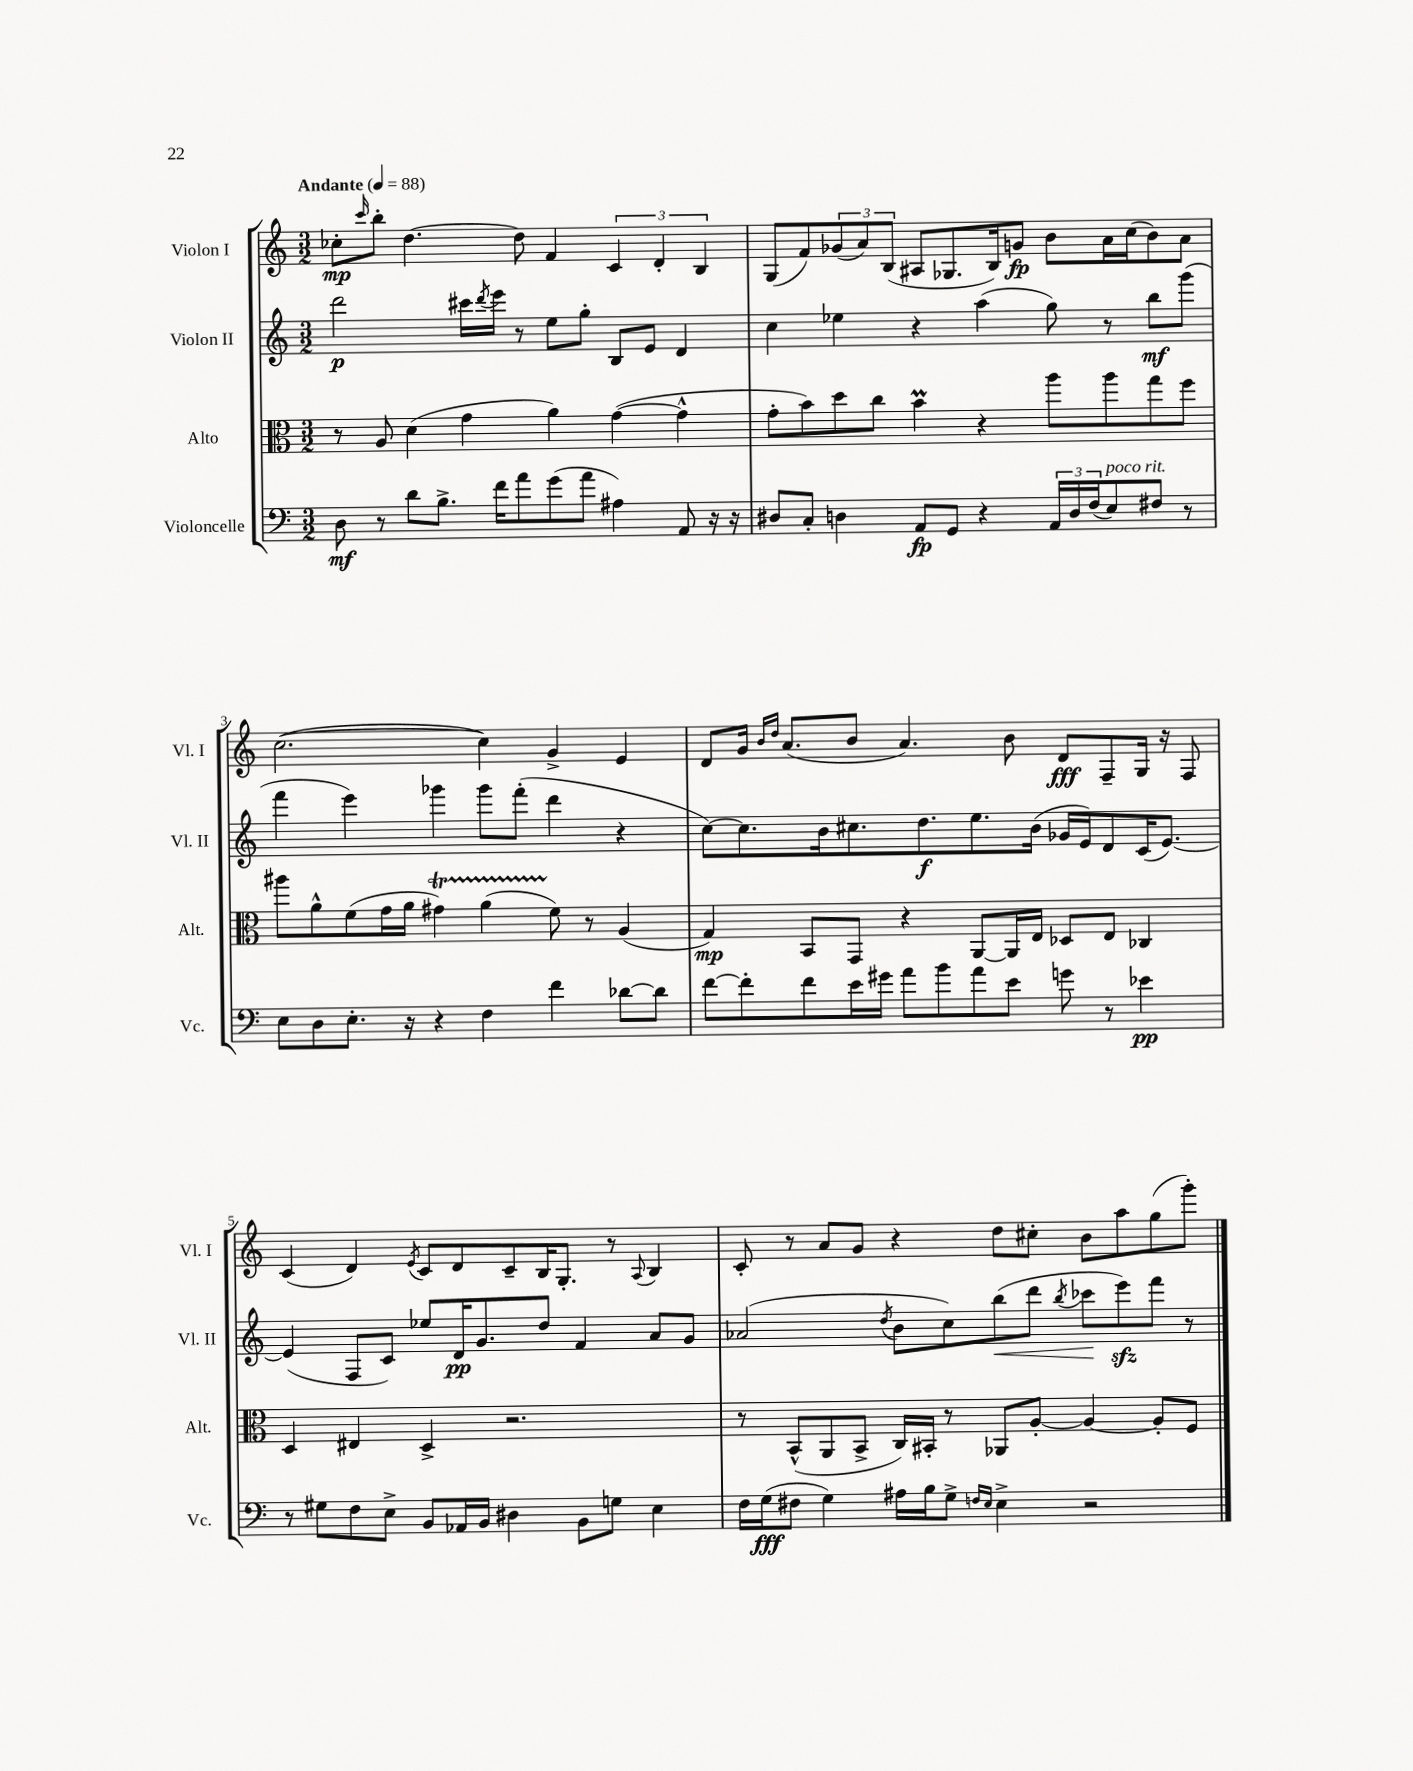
<<
\new StaffGroup <<
\new Staff = "s0" \with { instrumentName = "Violon I" shortInstrumentName = "Vl. I" } {
    \clef treble \key c \major \numericTimeSignature \time 3/2 \tempo "Andante" 4 = 88
    ces''8-.\mp \grace { c'''16 } b''8-. d''4.~ d''8 f'4 \tuplet 3/2 { c'4 d'4-. b4 } |
    g8( f'8) \tuplet 3/2 { ges'8( a'8) b8( } ais8 ges8. b16) g'8\fp b'8 a'16 c''16( b'8) a'8 |
    c''2.~( c''4) g'4-> e'4 |
    d'8 g'16 \grace { b'16 d''16 } a'8.( b'8 a'4.) b'8 d'8\fff f8-- g16 r16 f8 |
    c'4( d'4) \acciaccatura { e'8 } c'8 d'8 c'8-- b16 g8.-. r8 \appoggiatura { a8 } b4 |
    c'8-. r8 a'8 g'8 r4 d''8 cis''8-. b'8 a''8 g''8( g'''8-.) \bar "|." |
}
\new Staff = "s1" \with { instrumentName = "Violon II" shortInstrumentName = "Vl. II" } {
    \clef treble \key c \major \numericTimeSignature \time 3/2
    d'''2\p cis'''16 \acciaccatura { d'''8 } e'''16 r8 e''8 g''8-. b8 e'8 d'4 |
    c''4 ees''4 r4 a''4( g''8) r8 b''8\mf g'''8( |
    f'''4 e'''4) ges'''4 ges'''8 f'''8-.( d'''4 r4 |
    c''8~) c''8. b'16 cis''8. d''8.\f e''8. b'16( ges'16 e'16) d'8 c'16( e'8.~) |
    e'4( f8 c'8) ees''8 d'16\pp g'8. d''8 f'4 a'8 g'8 |
    aes'2( \acciaccatura { d''8 } b'8 c''8) b''8\<( d'''8 \acciaccatura { b''8 } ces'''8\! e'''8\sfz) f'''8 r8 \bar "|." |
}
\new Staff = "s2" \with { instrumentName = "Alto" shortInstrumentName = "Alt." } {
    \clef alto \key c \major \numericTimeSignature \time 3/2
    r8 a8 d'4( g'4 a'4) g'4~( g'4-^ |
    g'8-. b'8) d''8 c''8 b'4\prall r4 a''8 a''8 g''8 f''8 |
    ais''8 a'8-^ f'8( g'16 a'16 gis'4\startTrillSpan) a'4( f'8\stopTrillSpan) r8 a4( |
    g4\mp) b,8 g,8 r4 a,8~ a,16 e16 des8 e8 ces4 |
    d4 eis4 d4-> r2. |
    r8 b,8-^( a,8 b,8-> c16) bis,16-. r8 aes,8 a8~-. a4~ a8-. f8 \bar "|." |
}
\new Staff = "s3" \with { instrumentName = "Violoncelle" shortInstrumentName = "Vc." } {
    \clef bass \key c \major \numericTimeSignature \time 3/2
    d8\mf r8 d'8 b8.-> f'16 a'8 g'8( a'8 ais4) a,8 r16 r16 |
    dis8 c8-. d4 a,8\fp g,8 r4 \tuplet 3/2 { a,16 d16 f16( } e8^\markup { \italic "poco rit." }) fis8 r8 |
    e8 d8 e8.-. r16 r4 f4 f'4 des'8~ des'8 |
    f'8~ f'8-. f'8 e'16 gis'16 a'8 b'8 a'8 e'8 g'8 r8 ees'4\pp |
    r8 gis8 f8 e8-> b,8 aes,16 b,16 dis4 b,8 g8 e4 |
    f16 g16\fff( fis8 g4) ais16 b16 g8-> \grace { f16 e16 } e4-> r2 \bar "|." |
}
>>
>>
